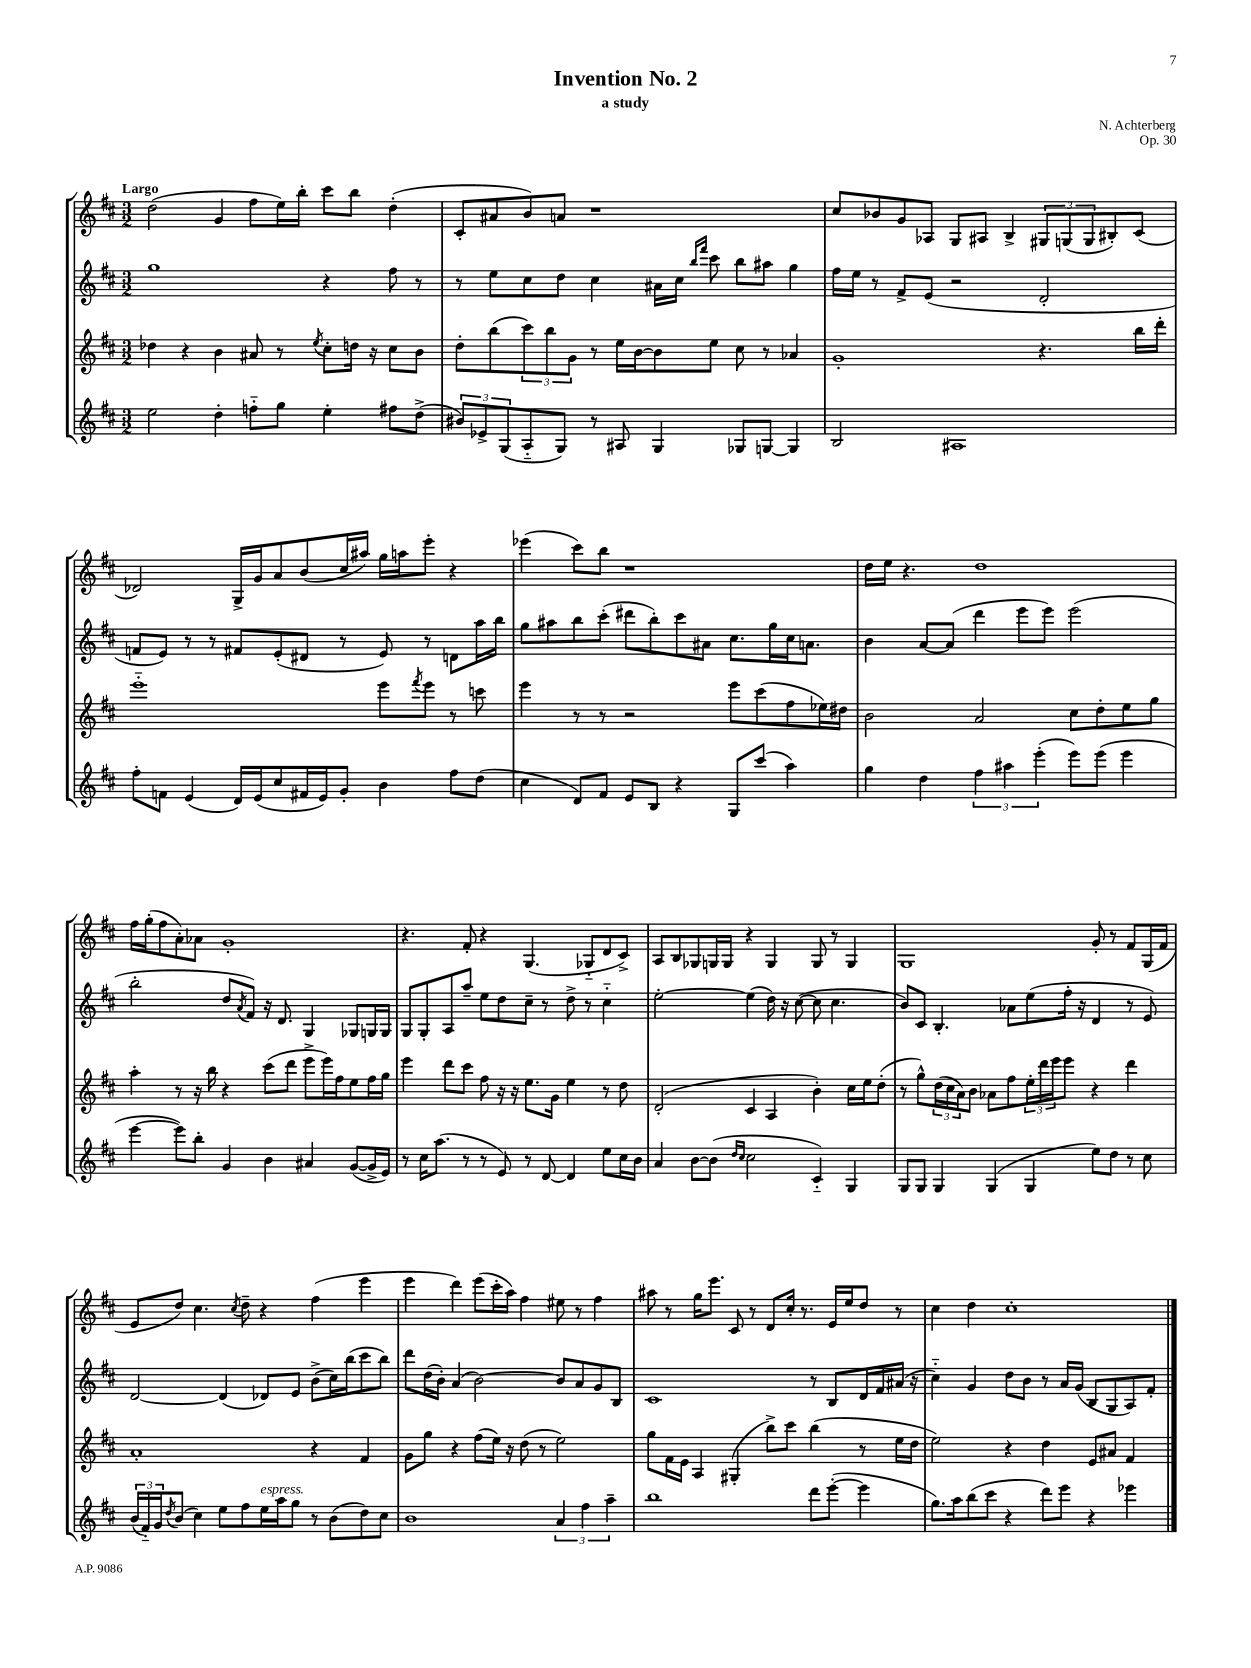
\header { title = "Invention No. 2" composer = "N. Achterberg" subtitle = "a study" opus = "Op. 30" }
<<
\new StaffGroup <<
\new Staff = "s0" {
    \clef treble \key d \major \numericTimeSignature \time 3/2 \tempo "Largo"
    d''2( g'4 fis''8 e''16) b''16-. cis'''8 b''8 d''4-.( |
    cis'8-. ais'8 b'8) a'8 r1 |
    cis''8 bes'8 g'8 aes8 g8 ais8 b4-> \tuplet 3/2 { gis8 g8( g8 } bis8-.) cis'8( |
    des'2) g16-> g'16 a'8 b'8( cis''16 ais''16) g''16 a''16 e'''8-. r4 |
    ees'''4( cis'''8) b''8 r1 |
    d''16 e''16 r4. d''1 |
    fis''16 g''16-.( fis''8 a'8-.) aes'8 g'1-. |
    r4. fis'8-. r4 g4.( ges8-_ d'8 cis'8->) |
    a8 b8 ges8 g16 g16 r4 g4 g8 r8 g4 |
    g1 g'8-. r8 fis'8 g16( fis'16 |
    e'8 d''8) cis''4. \acciaccatura { cis''8 } d''8-- r4 fis''4( e'''4 |
    e'''4 d'''4) e'''8( cis'''16-. a''16) fis''4 eis''8 r8 fis''4 |
    ais''8 r8 g''16 e'''8. cis'8 r8 d'8 cis''16-. r8. e'16 e''16 d''8 r8 |
    cis''4 d''4 cis''1-. \bar "|." |
}
\new Staff = "s1" {
    \clef treble \key d \major \numericTimeSignature \time 3/2
    g''1 r4 fis''8 r8 |
    r8 e''8 cis''8 d''8 cis''4 ais'16 cis''16 \grace { b''16 fis'''16 } cis'''8 b''8 ais''8 g''4 |
    fis''16 e''16 r8 fis'8-> e'8( r2 d'2-. |
    f'8 e'8) r8 r8 fis'8 e'8-.( dis'8 r8 e'8) r8 d'8 a''16 b''16 |
    g''8 ais''8 b''8 cis'''8-.( dis'''8 b''8-.) cis'''8 ais'8 cis''8. g''16 cis''16 a'8. |
    b'4 a'8~ a'8( d'''4 e'''8 e'''8) e'''2( |
    b''2-. d''8 \acciaccatura { a'8 } fis'8) r16 d'8. g4 ges8 g16 g16 |
    g8 g8-. a8 a''8-- e''8 d''8 cis''8-- r8 d''8-> r8 cis''4-_ |
    e''2~-. e''4( d''16) r16 cis''8~( cis''8 cis''4. |
    b'8) cis'8 b4.-. aes'8 e''8( fis''16-. r16 d'4 r8 e'8) |
    d'2~ d'4( des'8) e'8 b'8->( cis''16) b''16( cis'''8 b''8) |
    d'''8 d''16( b'16-.) a'4( b'2~) b'8 a'8 g'8 b8 |
    cis'1 r8 b8 d'16 fis'16 ais'16( r16 |
    cis''4-_) g'4 d''8 b'8 r8 a'16 g'16( b8 g8 a8) fis'8-. \bar "|." |
}
\new Staff = "s2" {
    \clef treble \key d \major \numericTimeSignature \time 3/2
    des''4 r4 b'4 ais'8 r8 \acciaccatura { e''8 } cis''8-. d''16 r16 cis''8 b'8 |
    d''8-. b''8( \tuplet 3/2 { cis'''8) b''8 g'8 } r8 e''16 b'16~ b'8 e''8 cis''8 r8 aes'4 |
    g'1-. r4. b''16 d'''16-. |
    e'''1-_ e'''8 \acciaccatura { fis'''8 } e'''8 r8 c'''8 |
    e'''4 r8 r8 r2 e'''8 cis'''8( fis''8 ees''16) dis''16 |
    b'2 a'2 cis''8 d''8-. e''8 g''8 |
    a''4-. r8 r16 b''16 r4 cis'''8( d'''8 e'''8-> e'''16) fis''16 e''8 fis''16 g''16 |
    e'''4 d'''8 cis'''8 fis''8 r16 r16 e''8. g'16 e''4 r8 d''8 |
    d'2-.( cis'4 a4 b'4-.) cis''16 e''16 d''8-.( |
    r8 g''8-^) \tuplet 3/2 { d''16( cis''16 a'16) } b'8 aes'8 fis''8 \tuplet 3/2 { e''16-. d'''16 e'''16 } e'''8 r4 d'''4 |
    a'1-. r4 fis'4 |
    g'8 g''8 r4 fis''8( e''16) r16 d''8( r8 e''2) |
    g''8 fis'16 e'16 a4 gis4-.( b''8->) cis'''8 b''4( r8 e''16 d''16 |
    e''2) r4 d''4 e'8 ais'8 fis'4 \bar "|." |
}
\new Staff = "s3" {
    \clef treble \key d \major \numericTimeSignature \time 3/2
    e''2 d''4-. f''8-_ g''8 e''4-. fis''8 d''8->( |
    \tuplet 3/2 { bis'8) ees'8-> g8( } a8-_ g8) r8 ais8 g4 ges8 g8~ g4 |
    b2 ais1 |
    fis''8-. f'8 e'4( d'16) e'16( cis''8 fis'16 e'16) g'8-. b'4 fis''8 d''8( |
    cis''4 d'8) fis'8 e'8 b8 r4 g8 cis'''8( a''4) |
    g''4 d''4 \tuplet 3/2 { fis''4 ais''4 e'''4-.( } e'''8) e'''8( e'''4 |
    e'''4~ e'''8) b''8-. g'4 b'4 ais'4 g'8~( g'16-> e'16) |
    r8 cis''16 a''8.( r8 r8 e'8) r8 d'8~ d'4 e''8 cis''16 b'16 |
    a'4 b'8~ b'8( \grace { d''16 cis''16 } cis''2 cis'4-_) g4 |
    g8 g8 g4 g4( g4 e''8) d''8 r8 cis''8 |
    \tuplet 3/2 { b'16( fis'16-_) g'16 } \acciaccatura { d''8 } b'8( cis''4) e''8 fis''8 e''16^\markup { \italic "espress." } a''16 g''8 r8 b'8( d''8) cis''8 |
    b'1 \tuplet 3/2 { a'4 fis''4 a''4-- } |
    b''1 d'''8 e'''8~-.( e'''4 |
    g''8.) a''16 b''8( cis'''8 r4 d'''8) e'''8 r4 ees'''4 \bar "|." |
}
>>
>>
\layout { \context { \Score \remove "Bar_number_engraver" } }
